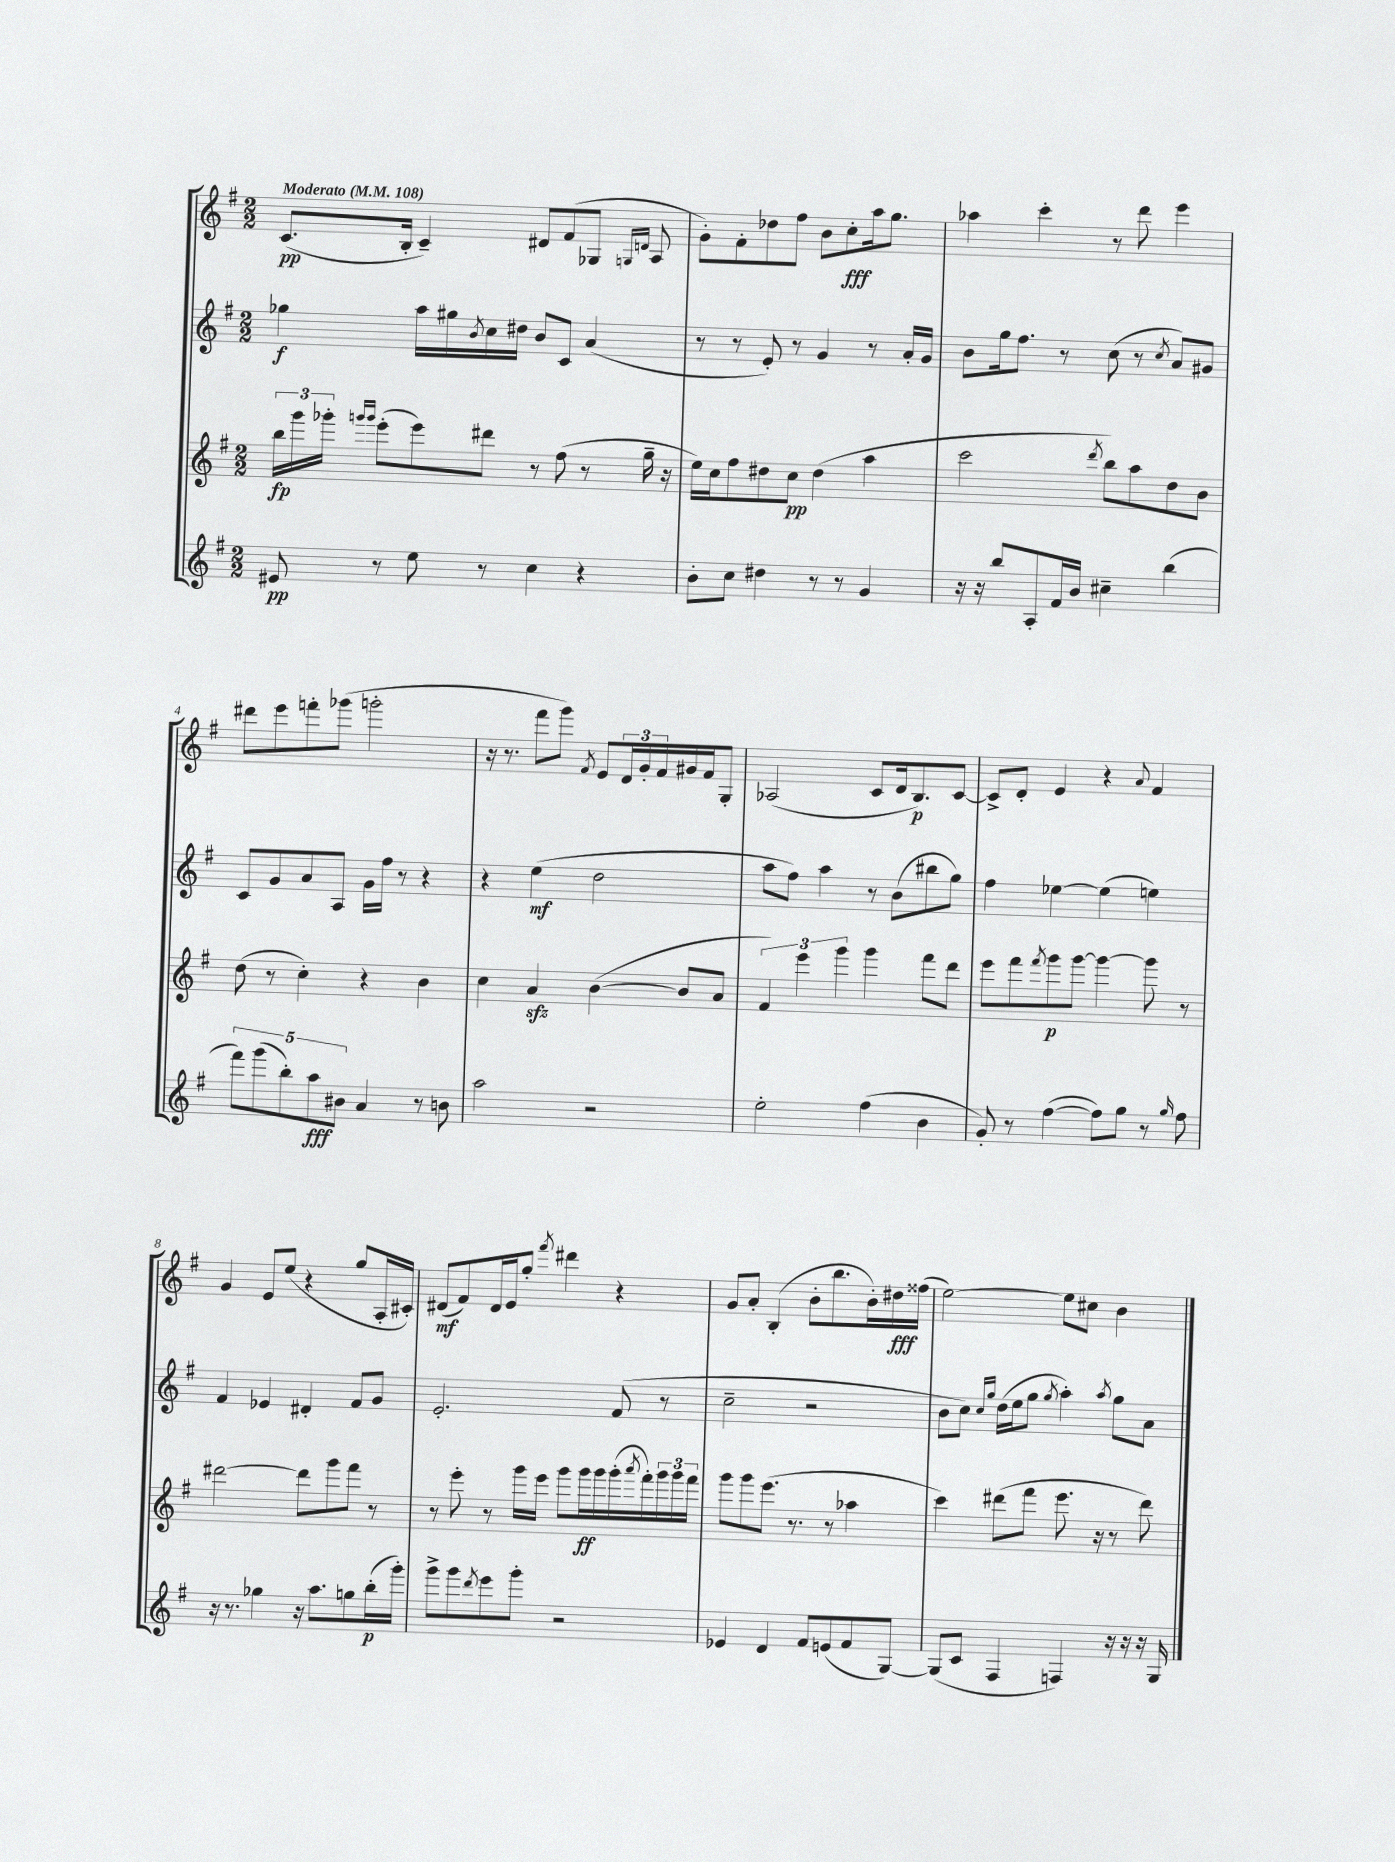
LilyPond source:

<<
\new StaffGroup <<
\new Staff = "s0" {
    \clef treble \key g \major \numericTimeSignature \time 2/2 \tempo "Moderato" 4 = 108
    c'8.\pp( b16-. c'4--) dis'8 fis'8( ges8 \grace { g16 d'16 } a8 |
    g'8-.) fis'8-. des''8 fis''8 b'8 c''8-.\fff a''16 g''8. |
    aes''4 c'''4-. r8 d'''8 e'''4 |
    dis'''8 e'''8 f'''8-. ges'''8( g'''2-. |
    r16 r8. fis'''8 g'''8) \acciaccatura { fis'8 } e'8 \tuplet 3/2 { d'16 g'16-. fis'16 } gis'16 fis'16 g8-. |
    aes2( c'8 d'16 b8.\p) c'8~ |
    c'8-> d'8-. e'4 r4 \appoggiatura { a'8 } fis'4 |
    g'4 e'8 e''8( r4 g''8 a16-. cis'16-.) |
    dis'8\mf( fis'8) dis'16 e'16 g''8-. \acciaccatura { fis'''8 } dis'''4 r4 |
    g'8 a'8-. b4-.( b'8-. b''8. b'16-.) dis''16\fff fisis''16( |
    e''2~) e''8 cis''8 b'4 \bar "|." |
}
\new Staff = "s1" {
    \clef treble \key g \major \numericTimeSignature \time 2/2
    ges''4\f a''16 gis''16 \acciaccatura { b'8 } c''16 dis''16 b'8 c'8 a'4( |
    r8 r8 e'8-.) r8 g'4 r8 a'16-. g'16 |
    b'8 g''16 fis''8. r8 c''8( r8 \acciaccatura { c''8 } a'8) gis'8 |
    c'8 g'8 a'8 a8 g'16 fis''16 r8 r4 |
    r4 e''4\mf( d''2 |
    a''8 fis''8) a''4 r8 b'8( bis''8 g''8) |
    fis''4 ees''4~ ees''4( e''4) |
    fis'4 ees'4 dis'4-. fis'8 g'8 |
    e'2.-. fis'8( r8 |
    c''2-- r2 |
    b'8 c''8) \grace { c''16 g''16 } d''16( e''16 g''8 \acciaccatura { g''8 } a''4-.) \acciaccatura { a''8 } g''8 a'8 \bar "|." |
}
\new Staff = "s2" {
    \clef treble \key g \major \numericTimeSignature \time 2/2
    \tuplet 3/2 { b''16\fp g'''16 ges'''16-. } \grace { g'''16 g'''16 } e'''8-.( e'''8) dis'''8 r8 fis''8( r8 g''16-- r16 |
    e''16) c''16 fis''8 dis''8 c''8\pp dis''4( a''4 |
    c'''2 \acciaccatura { d'''8 } b''8) a''8 d''8 b'8 |
    d''8( r8 c''4-.) r4 b'4 |
    c''4 a'4\sfz b'4~( b'8 a'8 |
    \tuplet 3/2 { fis'4) e'''4 g'''4 } g'''4 fis'''8 d'''8 |
    e'''8 fis'''8 \acciaccatura { fis'''8 } g'''8\p g'''8~ g'''4~ g'''8 r8 |
    dis'''2~ dis'''8 g'''8 fis'''8 r8 |
    r8 e'''8-. r8 g'''16 e'''16 g'''8 g'''16\ff g'''16 g'''16-.( \acciaccatura { a'''8 } fis'''16-.) \tuplet 3/2 { g'''16 g'''16 fis'''16 } |
    g'''8 g'''8 e'''8.( r8. r8 aes''4 |
    c'''4) dis'''8( fis'''8 e'''8. r16 r8 dis'''8) \bar "|." |
}
\new Staff = "s3" {
    \clef treble \key g \major \numericTimeSignature \time 2/2
    eis'8\pp r8 e''8 r8 c''4 r4 |
    b'8-. c''8 dis''4 r8 r8 g'4 |
    r16 r16 b''8 a8-. fis'16 b'16 cis''4-- b''4( |
    \tuplet 5/4 { fis'''8) g'''8( b''8-.) a''8\fff bis'8 } a'4 r8 b'8 |
    a''2 r2 |
    e''2-. fis''4( b'4 |
    g'8-.) r8 fis''4~( fis''8) g''8 r8 \grace { g''16 } fis''8 |
    r16 r8. ges''4 r16 a''8. g''8 b''16-.\p( g'''16-.) |
    g'''8-> g'''8 \acciaccatura { d'''8 } e'''8 g'''8-. r2 |
    ees'4 d'4 fis'8 e'8( fis'8 g8~) |
    g8( c'8 fis4 f4) r16 r16 r16 g16 \bar "|." |
}
>>
>>
